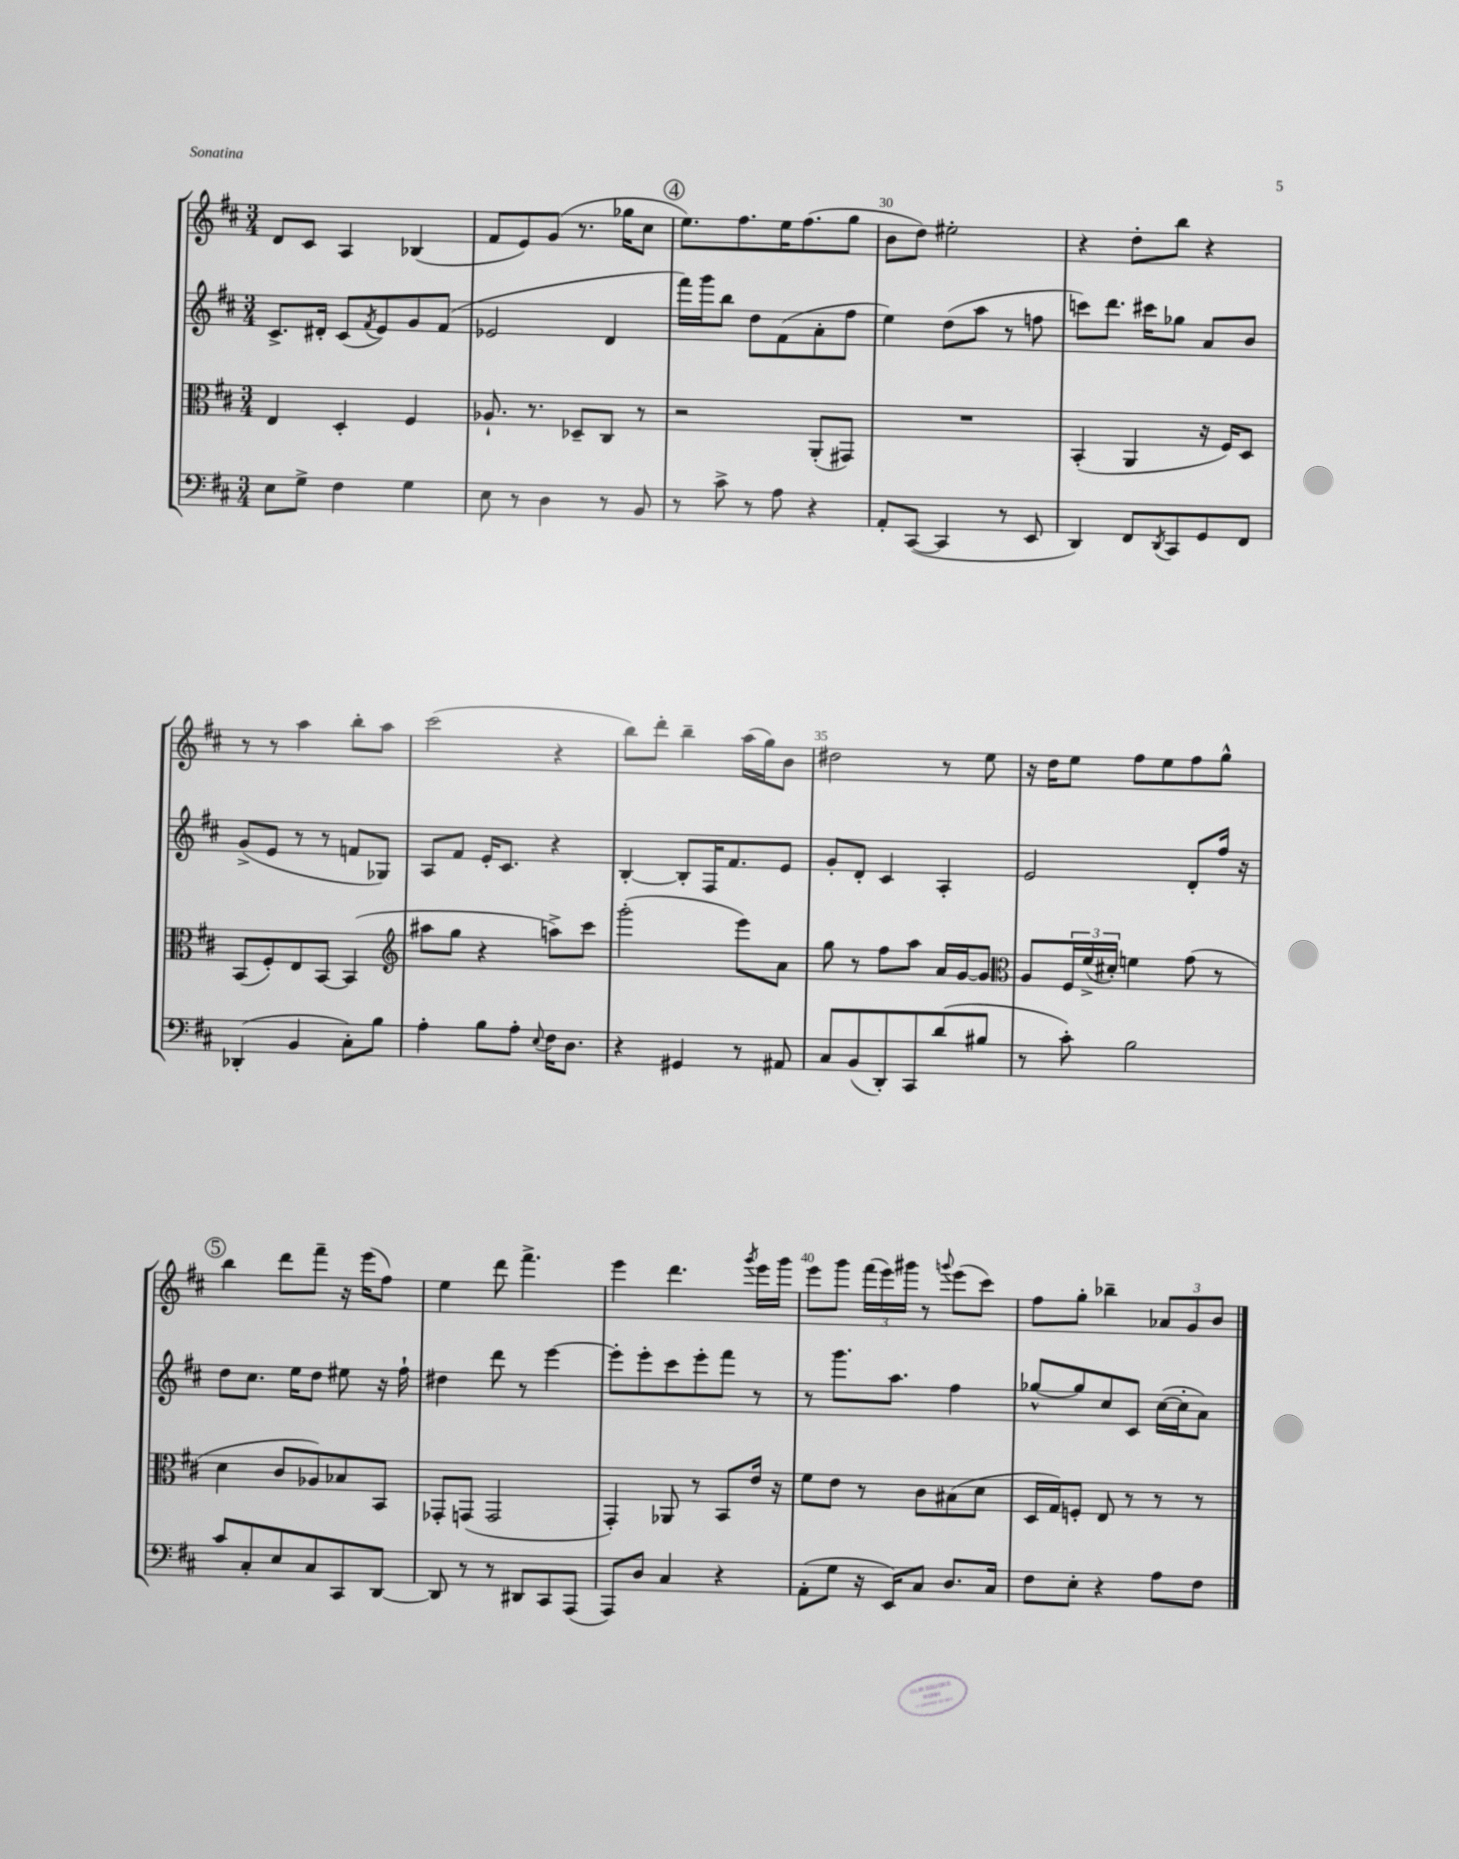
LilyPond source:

<<
\new StaffGroup <<
\new Staff = "s0" {
    \clef treble \key d \major \numericTimeSignature \time 3/4
    d'8 cis'8 a4 bes4( |
    fis'8 e'8) g'8( r8. ges''16 cis''8 |
    \mark \markup { \circle "4" } e''8.) fis''8. e''16 fis''8.( g''8 |
    b'8 d''8) eis''2-. |
    r4 d''8-. b''8 r4 |
    r8 r8 a''4 b''8-. a''8 |
    cis'''2( r4 |
    b''8) d'''8-. b''4-- a''16( g''16) b'8 |
    dis''2 r8 e''8 |
    r16 d''16 e''8 fis''8 e''8 fis''8 g''8-^ |
    \mark \markup { \circle "5" } b''4 d'''8 fis'''8-- r16 e'''16( fis''8) |
    e''4 d'''8 fis'''4.-> |
    e'''4 d'''4. \acciaccatura { g'''8 } e'''16 g'''16 |
    e'''8 g'''8 \tuplet 3/2 { fis'''16( e'''16) gis'''16 } r8 \appoggiatura { g'''8 } e'''8( cis'''8) |
    fis''8 g''8-. bes''4-- \tuplet 3/2 { aes'8 g'8 b'8 } \bar "|." |
}
\new Staff = "s1" {
    \clef treble \key d \major \numericTimeSignature \time 3/4
    cis'8.-> dis'16-. cis'8( \acciaccatura { fis'8 } e'8) g'8 fis'8( |
    ees'2 d'4 |
    \mark \markup { \circle "4" } fis'''16) g'''16 b''8 d''8 fis'8( a'8-. fis''8 |
    e''4) d''8( a''8 r8 f''8 |
    c'''8) d'''8. cis'''16 ges''8 a'8 b'8 |
    g'8->( e'8 r8 r8 f'8 ges8) |
    a8 fis'8 e'16-. cis'8. r4 |
    b4~-. b8-. fis16 fis'8. e'8 |
    g'8-. d'8-. cis'4 a4-. |
    e'2 d'8-. fis''16 r16 |
    \mark \markup { \circle "5" } d''8 cis''8. e''16 d''8 eis''8 r16 fis''16-! |
    dis''4 d'''8 r8 e'''4~ |
    e'''8-. e'''8-. cis'''8 e'''8-. fis'''8 r8 |
    r8 g'''8. a''8. fis''4 |
    ges''8~-^ ges''8 cis''8 cis'8 cis''16~( cis''16-. a'8) \bar "|." |
}
\new Staff = "s2" {
    \clef alto \key d \major \numericTimeSignature \time 3/4
    e4 d4-. fis4 |
    aes8.-! r8. des8-- cis8 r8 |
    \mark \markup { \circle "4" } r2 a,8-.( gis,8) |
    R2. |
    b,4-.( a,4 r16 fis16) d8 |
    b,8( fis8-.) e8 b,8~ b,4( |
    \clef treble ais''8 g''8 r4 a''8->) cis'''8 |
    g'''2-.( e'''8) a'8 |
    g''8 r8 fis''8 a''8 a'16 g'16~ g'8 |
    \clef alto a8 \tuplet 3/2 { fis16 fis'16->( dis'16-.) } f'4 g'8( r8 |
    \mark \markup { \circle "5" } d'4 cis'8 aes8) bes8 b,8 |
    ges,8-. g,8( g,2 |
    g,4-.) aes,8 r8 b,8 e'16 r16 |
    fis'8 e'8 r8 cis'8 bis8( d'8 |
    d16 g16) f8-. e8 r8 r8 r8 \bar "|." |
}
\new Staff = "s3" {
    \clef bass \key d \major \numericTimeSignature \time 3/4
    e8 g8-> fis4 g4 |
    e8 r8 d4 r8 b,8 |
    \mark \markup { \circle "4" } r8 cis'8-> r8 a8 r4 |
    a,8-. cis,8~( cis,4 r8 e,8 |
    d,4) fis,8 \acciaccatura { d,8 } cis,8 g,8 fis,8 |
    des,4-.( b,4 cis8-.) b8 |
    a4-. b8 a8-. \appoggiatura { e8 } fis16 d8. |
    r4 gis,4 r8 ais,8 |
    cis8 b,8( d,8-.) cis,8 d'8( bis8 |
    r8 cis'8-.) b2 |
    \mark \markup { \circle "5" } cis'8 cis8-. e8 cis8 cis,8 d,8~ |
    d,8 r8 r8 dis,8 cis,8 a,,8( |
    a,,8) d8 cis4 r4 |
    a,8-.( g8 r16 e,16) cis8 d8. cis16 |
    fis8 e8-. r4 a8 fis8 \bar "|." |
}
>>
>>
\layout { \context { \Score currentBarNumber = #27 \override BarNumber.break-visibility = ##(#f #t #t) barNumberVisibility = #(every-nth-bar-number-visible 5) } }
